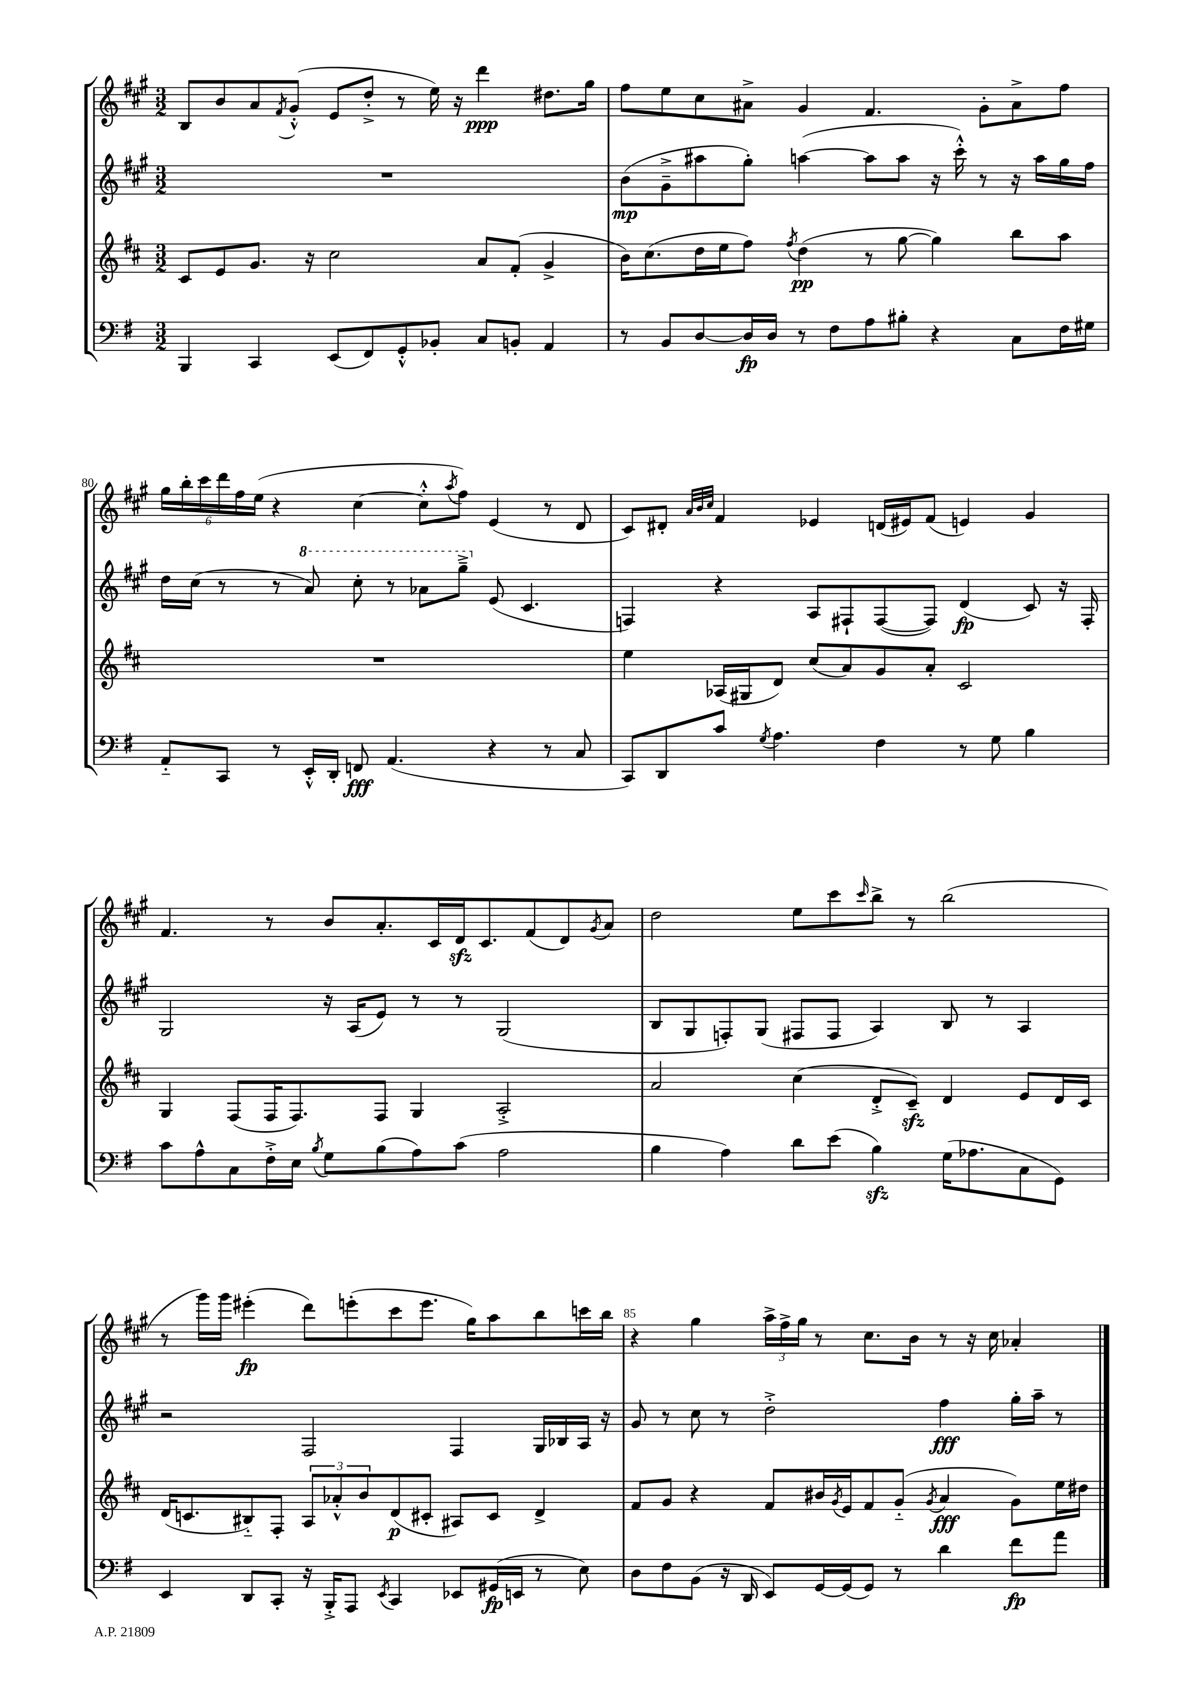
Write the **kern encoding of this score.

**kern	**kern	**kern	**kern
*staff4	*staff3	*staff2	*staff1
*clefF4	*clefG2	*clefG2	*clefG2
*k[f#]	*k[f#c#]	*k[f#c#g#]	*k[f#c#g#]
*M3/2	*M3/2	*M3/2	*M3/2
4BBB	8c#	1.r	8B
.	8e	.	8b
4CC	8.g	.	8a
.	.	.	8qf#
.	.	.	(8g#'^^
.	16r	.	.
(8EE	2cc#	.	8e
8FF#)	.	.	8dd'^
8GG'^^	.	.	8r
8BB-'	.	.	16ee)
.	.	.	16r
8C	8a	.	4ddd
8BB'	(8f#'	.	.
4AA	4g^	.	8.dd#
.	.	.	16gg#
=	=	=	=
8r	16b)	(8b	8ff#
.	(8.cc#	.	.
8BB	.	8g#~^	8ee
[8D	16dd	8aa#	8cc#
.	16ee	.	.
16D]	8ff#)	8gg#')	8a#^
16D	.	.	.
.	8qff#	.	.
8r	(4dd	([4aa	4g#
8F#	.	.	.
8A	8r	8aa]	4.f#
8B#'	[8gg	8aa	.
4r	4gg])	16r	.
.	.	16ccc#'^^)	.
.	.	8r	8g#'
8C	8bb	16r	8a#^
.	.	16aa	.
16F#	8aa	16gg#	8ff#
16G#	.	16ff#	.
=	=	=	=
8AA'~	1.r	16dd	24gg#
.	.	.	24bb'
.	.	(16cc#	.
.	.	.	24ccc#
8CC	.	8r	24ddd
.	.	.	24ff#
.	.	.	(24ee
8r	.	8r	4r
16EE'^^	.	8aa)	.
16DD'	.	.	.
8FF	.	8ccc#'	[4cc#
(4.AA	.	8r	.
.	.	8aa-	8cc#'^^]
.	.	.	8qaa
.	.	8ggg#~^	8ff#)
4r	.	(8e	(4e
.	.	4.c#	.
8r	.	.	8r
8C	.	.	8d
=	=	=	=
8CC)	4ee	4F)	8c#)
8DD	.	.	8d#'
.	.	.	32qqa
.	.	.	32qqb
.	.	.	32qqcc#
8c	(16A-	4r	4f#
.	16G#	.	.
8qG	.	.	.
4.A	8d)	.	.
.	(8cc#	8A	4e-
.	8a)	8F#`	.
4F#	8g	([8F#	(16d
.	.	.	16e#)
.	8a'	8F#])	(8f#
8r	2c#	(4d	4e)
8G	.	.	.
4B	.	8c#)	4g#
.	.	16r	.
.	.	16F#'	.
=	=	=	=
8c	4G	2G#	4.f#
8A^^	.	.	.
8C	(8F#	.	.
16F#'^	16F#	.	8r
16E	8.F#)	.	.
8qB	.	.	.
8G	.	16r	8b
.	.	(16A	.
(8B	8F#	8e)	8.a'
8A)	4G	8r	.
.	.	.	16c#
(8c	.	8r	16d
.	.	.	8.c#
2A	2A'^	(2G#	.
.	.	.	(8f#
.	.	.	8d)
.	.	.	8qg#
.	.	.	8a
=	=	=	=
4B	2a	8B	2dd
.	.	8G#	.
4A)	.	8F')	.
.	.	(8G#	.
8d	(4cc#	8F#	8ee
(8e	.	8F#	8ccc#
.	.	.	16qqccc#
4B)	8d'^	4A)	8bb^
.	8c#~)	.	8r
(16G	4d	8B	(2bb
8.A-	.	.	.
.	.	8r	.
8C	8e	4A	.
8GG)	16d	.	.
.	16c#	.	.
=	=	=	=
4EE	(16d	2r	8r
.	8.c	.	.
.	.	.	16ggg#)
.	.	.	16ggg#
8DD	8B#'~)	.	(4eee#'
8CC'	8F#'	.	.
16r	12A	2F#	8ddd)
16BBB'^	.	.	.
.	12a-'^^	.	.
8AAA	.	.	(8eee'
.	12b	.	.
8qEE	.	.	.
4CC	(8d	.	8ccc#
.	8c#'	.	8.eee
8EE-	8A#)	4F#	.
.	.	.	16gg#)
(16GG#	8c#	.	8aa
16EE	.	.	.
8r	4d^	16G#	8bb
.	.	16B-	.
8E)	.	16A	16ccc
.	.	16r	16bb
=	=	=	=
8D	8f#	8g#	4r
8F#	8g	8r	.
(8BB	4r	8cc#	4gg#
16r	.	8r	.
16DD	.	.	.
8EE)	8f#	2dd'^	24aa^
.	.	.	24ff#^
.	.	.	24gg#
[16GG	16b#	.	8r
.	8qg	.	.
(16GG]	16e	.	.
8GG)	8f#	.	8.cc#
8r	(8g'~	.	.
.	.	.	16b
.	8qg	.	.
4d	4a	4ff#	8r
.	.	.	16r
.	.	.	16cc#
8f#	8g)	16gg#'	4a-'
.	.	16aa~	.
8a	16ee	8r	.
.	16dd#	.	.
==	==	==	==
*-	*-	*-	*-
